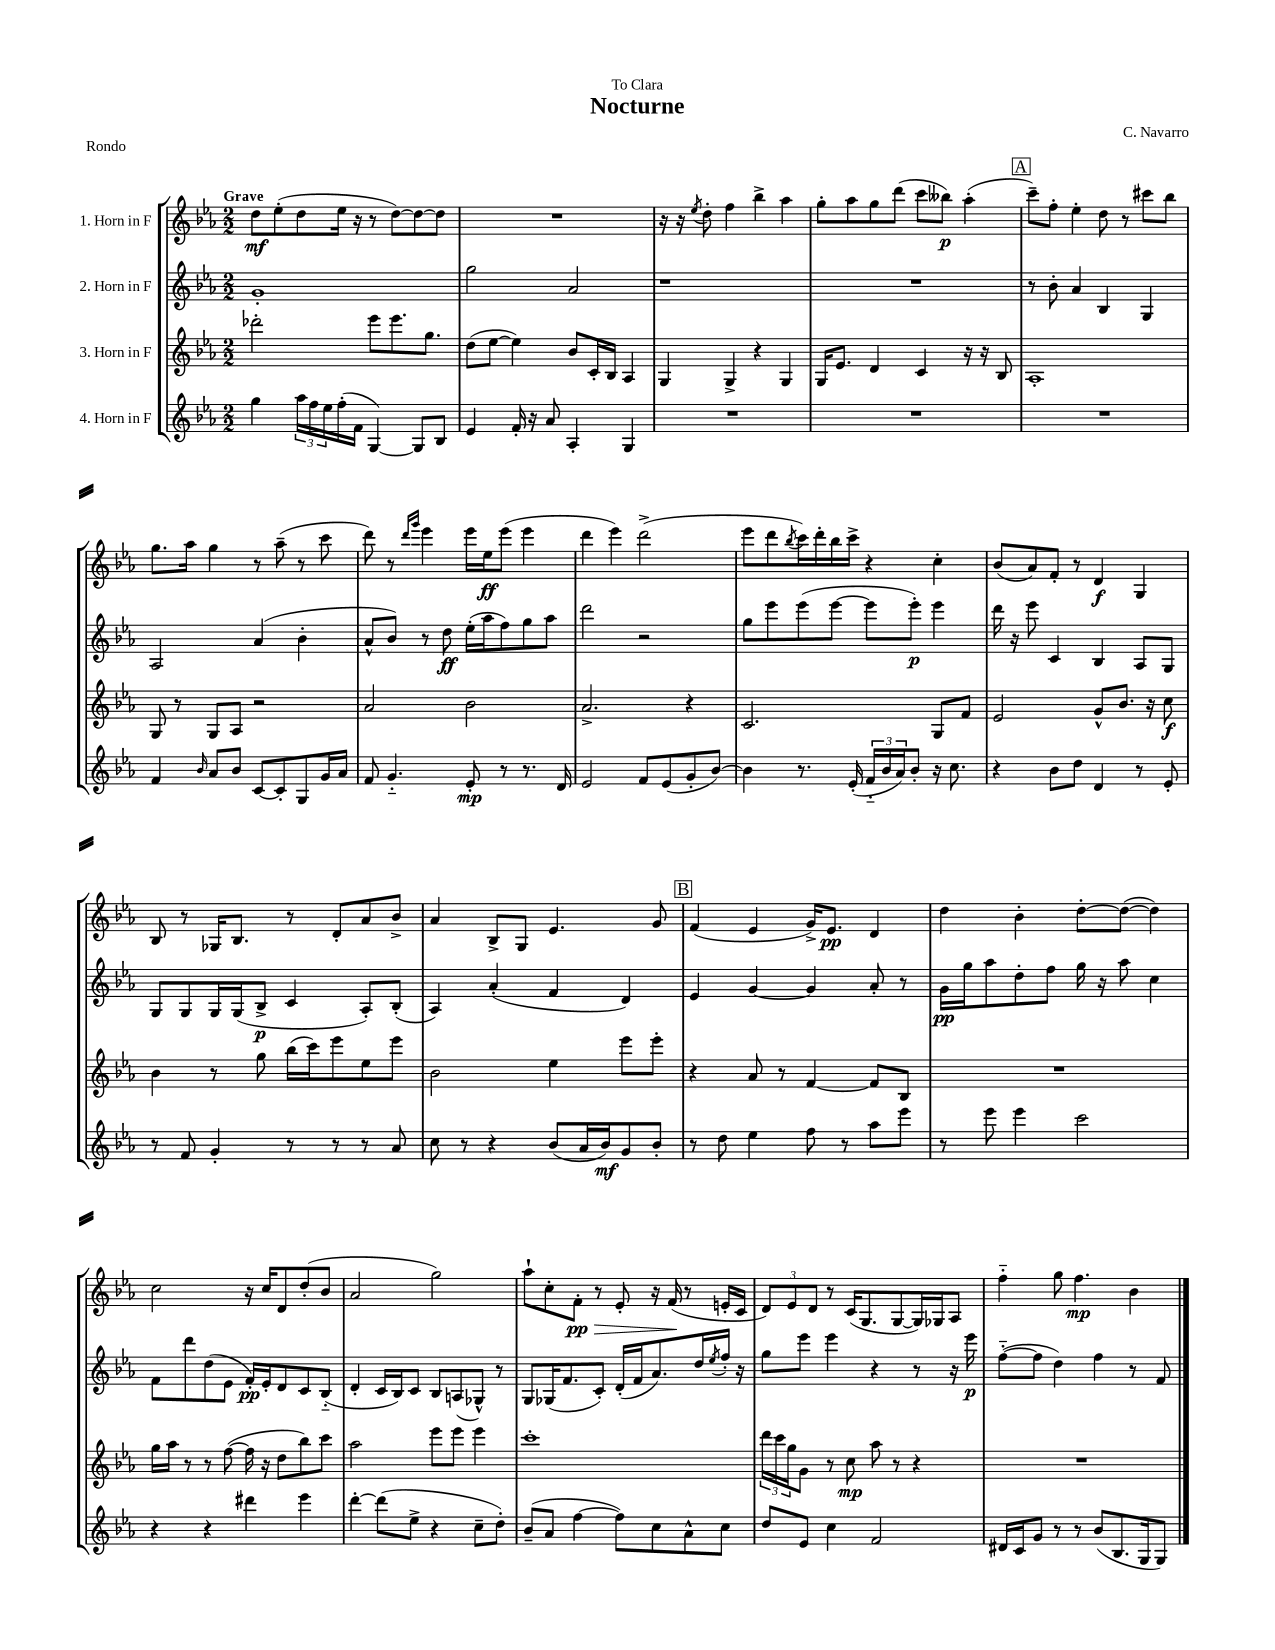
\header { title = "Nocturne" composer = "C. Navarro" dedication = "To Clara" piece = "Rondo" }
<<
\new StaffGroup <<
\new Staff = "s0" \with { instrumentName = "1. Horn in F" } {
    \clef treble \key ees \major \numericTimeSignature \time 2/2 \tempo "Grave"
    d''8\mf ees''8-.( d''8 ees''16 r16 r8 d''8~) d''8~ d''8 |
    R1 |
    r16 r16 \acciaccatura { ees''8 } d''8-. f''4 bes''4-> aes''4 |
    g''8-. aes''8 g''8 d'''8( c'''8 beses''8\p) aes''4-.( |
    \mark \markup { \box "A" } c'''8--) f''8-. ees''4-. d''8 r8 cis'''8 bes''8 |
    g''8. aes''16 g''4 r8 aes''8--( r8 c'''8 |
    d'''8) r8 \grace { d'''16 g'''16 } ees'''4 ees'''16 ees''16\ff ees'''8( ees'''4 |
    d'''4 ees'''4) d'''2->( |
    ees'''8 d'''8 \acciaccatura { bes''8 } c'''16) d'''16-. bes''16 c'''16-> r4 c''4-. |
    bes'8( aes'8) f'8-. r8 d'4\f g4 |
    bes8 r8 ges16 bes8. r8 d'8-. aes'8 bes'8-> |
    aes'4 bes8-> g8 ees'4. g'8 |
    \mark \markup { \box "B" } f'4( ees'4 g'16->) ees'8.\pp d'4 |
    d''4 bes'4-. d''8~-. d''8~( d''4) |
    c''2 r16 c''16 d'8 d''8-.( bes'8 |
    aes'2 g''2) |
    aes''8-! c''8-. f'8-.\pp\> r8 ees'8-. r16 f'16\!( r8 e'16-. c'16 |
    \tuplet 3/2 { d'8) ees'8 d'8 } r8 c'16( g8. g8~ g16) ges16 aes8 |
    f''4-_ g''8 f''4.\mp bes'4 \bar "|." |
}
\new Staff = "s1" \with { instrumentName = "2. Horn in F" } {
    \clef treble \key ees \major \numericTimeSignature \time 2/2
    g'1-. |
    g''2 aes'2 |
    r1 |
    R1 |
    \mark \markup { \box "A" } r8 bes'8-. aes'4 bes4 g4 |
    aes2 aes'4( bes'4-. |
    aes'8-^ bes'8) r8 d''8\ff ees''16-.( aes''16 f''8) g''8 aes''8 |
    d'''2 r2 |
    g''8 ees'''8 ees'''8( ees'''8~ ees'''8 ees'''8-.\p) ees'''4 |
    d'''16 r16 ees'''8 c'4 bes4 aes8 g8 |
    g8 g8 g16 g16( bes8->\p c'4 aes8-.) bes8-.( |
    aes4) aes'4-.( f'4 d'4) |
    \mark \markup { \box "B" } ees'4 g'4~ g'4 aes'8-. r8 |
    g'16\pp g''16 aes''8 d''8-. f''8 g''16 r16 aes''8 c''4 |
    f'8 d'''8 d''8( ees'8 f'16-.\pp) ees'16-. d'8 c'8 bes8-_( |
    d'4-. c'16 bes16) c'8 bes8 a8( ges8-^) r8 |
    g8 ges16( f'8. c'8-.) d'16-.( f'16 aes'8.) d''16 \acciaccatura { ees''8 } f''16-. r16 |
    g''8 ees'''8 ees'''4 r4 r8 r16 ees'''16\p |
    f''8~-_( f''8 d''4) f''4 r8 f'8 \bar "|." |
}
\new Staff = "s2" \with { instrumentName = "3. Horn in F" } {
    \clef treble \key ees \major \numericTimeSignature \time 2/2
    des'''2-. ees'''8 ees'''8. g''8. |
    d''8( ees''8~ ees''4) bes'8 c'16-. bes16 aes4 |
    g4 g4-> r4 g4 |
    g16 ees'8. d'4 c'4 r16 r16 bes8 |
    \mark \markup { \box "A" } aes1-. |
    g8 r8 g8 aes8 r2 |
    aes'2 bes'2 |
    aes'2.-> r4 |
    c'2. g8 f'8 |
    ees'2 g'8-^ bes'8. r16 c''8\f |
    bes'4 r8 g''8 bes''16( c'''16) ees'''8 ees''8 ees'''8 |
    bes'2 ees''4 ees'''8 ees'''8-. |
    \mark \markup { \box "B" } r4 aes'8 r8 f'4~ f'8 bes8 |
    R1 |
    g''16 aes''16 r8 r8 f''8~( f''16 r16 d''8 bes''8) c'''8 |
    aes''2 ees'''8 ees'''8 ees'''4 |
    c'''1-. |
    \tuplet 3/2 { d'''16 c'''16 g''16 } g'8 r8 c''8\mp aes''8 r8 r4 |
    R1 \bar "|." |
}
\new Staff = "s3" \with { instrumentName = "4. Horn in F" } {
    \clef treble \key ees \major \numericTimeSignature \time 2/2
    g''4 \tuplet 3/2 { aes''16 f''16 ees''16 } f''16-.( f'16 g4~) g8 bes8 |
    ees'4 f'16-. r16 aes'8 aes4-. g4 |
    R1 |
    R1 |
    \mark \markup { \box "A" } R1 |
    f'4 \grace { bes'16 } aes'8 bes'8 c'8~ c'8-. g8 g'16 aes'16 |
    f'8 g'4.-_ ees'8-.\mp r8 r8. d'16 |
    ees'2 f'8 ees'8( g'8-. bes'8~) |
    bes'4 r8. ees'16-.( \tuplet 3/2 { f'16-_ bes'16 aes'16) } bes'8-. r16 c''8. |
    r4 bes'8 d''8 d'4 r8 ees'8-. |
    r8 f'8 g'4-. r8 r8 r8 aes'8 |
    c''8 r8 r4 bes'8( aes'16 bes'16\mf) g'8 bes'8-. |
    \mark \markup { \box "B" } r8 d''8 ees''4 f''8 r8 aes''8 ees'''8 |
    r8 ees'''8 ees'''4 c'''2 |
    r4 r4 dis'''4 ees'''4 |
    d'''4~-. d'''8( ees''8-> r4 c''8-- d''8-.) |
    bes'8--( aes'8 f''4~ f''8) c''8 aes'8-^ c''8 |
    d''8 ees'8 c''4 f'2 |
    dis'16 c'16 g'8 r8 r8 bes'8( bes8. g16 g8) \bar "|." |
}
>>
>>
\layout { \context { \Score \remove "Bar_number_engraver" } }
